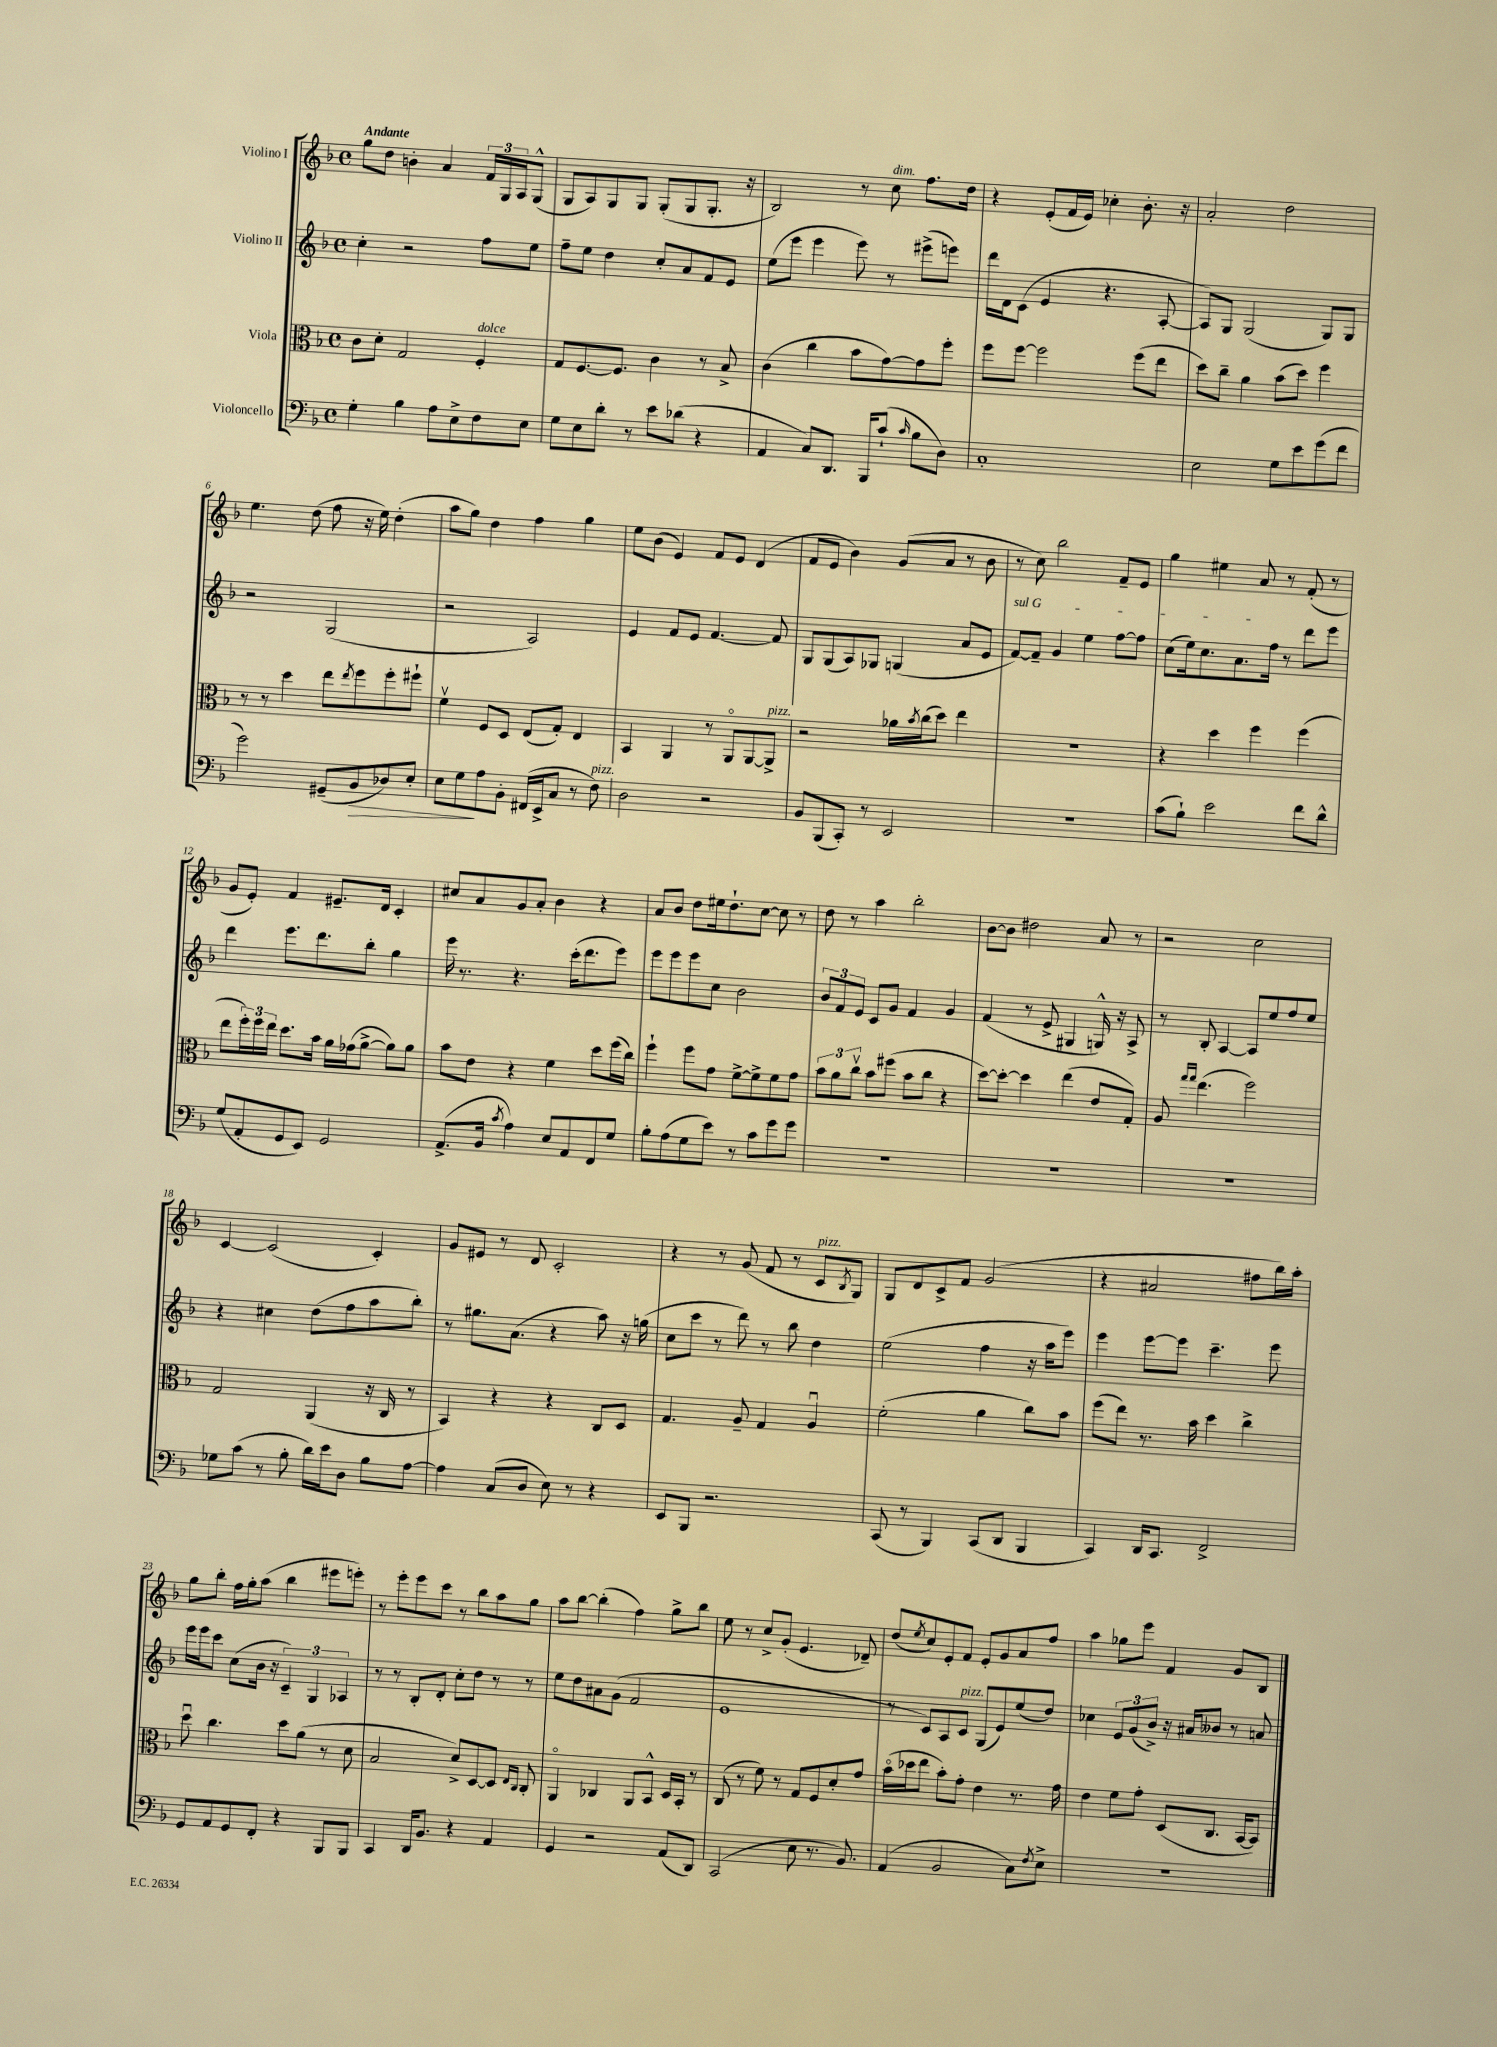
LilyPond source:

<<
\new StaffGroup <<
\new Staff = "s0" \with { instrumentName = "Violino I" } {
    \clef treble \key f \major \defaultTimeSignature \time 4/4 \tempo "Andante"
    g''8 d''8 b'4-. a'4 \tuplet 3/2 { f'16 g16 a16 } g8-^( |
    g8 a8) g8 g8 g8-.( g8 g8.-. r16 |
    bes2) r8 c''8^\markup { \italic "dim." } f''8. d''16 |
    r4 e'8-.( f'16 e'16) ces''4-. bes'8.-. r16 |
    a'2-. d''2 |
    e''4. d''8( f''8 r16 e''16) d''4-.( |
    a''8 g''8) d''4 f''4 g''4 |
    e''8 bes'8( e'4) f'8 e'8 d'4( |
    f'8 e'8 bes'4) g'8( a'8 r8 bes'8 |
    r8 c''8) bes''2 f'8-- e'8 |
    g''4 eis''4 a'8 r8 f'8-.( r8 |
    g'8 e'8-.) f'4 eis'8.-- d'16 c'4-. |
    cis''8 a'8 g'8 a'8-. bes'4 r4 |
    a'8 bes'8 d''8 eis''16 d''8.-! c''8~ c''8 r8 |
    d''8 r8 a''4 bes''2-. |
    bes'8~ bes'8 dis''2 a'8 r8 |
    r2 c''2 |
    c'4~ c'2( c'4-.) |
    g'8 eis'8 r8 d'8 c'2-. |
    r4 r8 g'8( f'8 r8 c'8^\markup { \italic "pizz." } \acciaccatura { bes8 } g8) |
    g8 d'8 c'8-> f'8 g'2( |
    r4 ais'2 fis''8 bes''16) a''16-. |
    g''8 bes''8-. f''16 g''16-. a''8( bes''4 eis'''8 e'''8-.) |
    r8 e'''8-. e'''8 c'''8 r8 bes''8 a''8 g''8 |
    a''8 bes''8~ bes''4-.( f''4) g''8-> bes''8 |
    e''8 r8 c''8-> g'8-.( e'4. des'8--) |
    d''8( \acciaccatura { e''8 } c''8) e'8-. f'8 e'8-. g'8 a'8 f''8 |
    a''4 ges''8 e'''8 f'4 g'8 bes8 \bar "|." |
}
\new Staff = "s1" \with { instrumentName = "Violino II" } {
    \clef treble \key f \major \defaultTimeSignature \time 4/4
    c''4-. r2 f''8 e''8 |
    f''8-- e''8 d''4 c''8-. a'8 f'8 e'8 |
    e''8( e'''8 e'''4 e'''8) r8 eis'''8->( e'''8) |
    d'''16 d'16 c'8( e'4 r4. a8~-. |
    a8) g8 g2( g8) g8 |
    r2 g2( |
    r2 a2) |
    e'4 f'8 e'8 f'4.~ f'8 |
    g8 g8( a8) ges8 g4( a'8 e'8 |
    \once \override TextSpanner.bound-details.left.text = \markup { \italic "sul G" } f'8~\startTextSpan) f'8-- g'4 e''4 f''8~ f''8 |
    c''8( e''16) c''8. a'8. f''16\stopTextSpan r8 d'''8 e'''8 |
    d'''4 e'''8. d'''8. bes''8-. g''4 |
    e'''16 r8. r4. c'''16-.( d'''8. e'''8) |
    e'''8 e'''8 e'''8 c''8 bes'2 |
    \tuplet 3/2 { bes'8 f'8 e'8 } c'8 g'8 f'4 g'4 |
    f'4( r8 e'8-> gis4 g16-^) r16 a8-> |
    r8 bes8-. a4~ a8 e''8 f''8 e''8 |
    r4 cis''4 d''8( f''8 a''8 bes''8-.) |
    r8 gis''8. a'8.( r4 a''8) r16 g''16( |
    c''8 c'''8 r8 d'''8) r8 bes''8 d''4 |
    e''2( f''4 r16 a''16 e'''8) |
    e'''4 e'''8~ e'''8 c'''4.-- e'''8 |
    e'''16 e'''16 c'''8 c''8( bes'16 r16 \tuplet 3/2 { c'4--) g4 aes4 } |
    r8 r8 bes8-. d'8-. c''8-. d''8 r8 r8 |
    e''8 d''8 ais'8 g'8( f'2 |
    e'1 |
    r8 c'8) a8 c'8^\markup { \italic "pizz." } g8( e'8) e''8( d''8) |
    ces''4 \tuplet 3/2 { e'8 g'8( bes'8->) } r16 ais'16 beses'8 r8 a'8 \bar "|." |
}
\new Staff = "s2" \with { instrumentName = "Viola" } {
    \clef alto \key f \major \defaultTimeSignature \time 4/4
    c'8 d'8-. g2 f4-.^\markup { \italic "dolce" } |
    g8 f8.~ f8. c'4 r8 bes8-> |
    c'4( c''4 bes'8 g'8~) g'8 f''8-. |
    f''8 f''8~ f''2 f''8( e''8 |
    d''8) c''8-- a'4 bes'8( d''8) f''4 |
    r8 r8 d''4 e''8 \acciaccatura { e''8 } f''8 f''8-. fis''8-! |
    f'4\upbow f8 d8 e8( g8-.) e4 |
    bes,4 a,4 r8 a,8\flageolet a,8~ a,8->^\markup { \italic "pizz." } |
    r2 aes'16 \acciaccatura { bes'8 } c''16( d''8) e''4 |
    R1 |
    r4 d''4 f''4 f''4( |
    e''8 \tuplet 3/2 { f''16-.) f''16 e''16 } d''8. bes'16 a'16 ges'16( a'8~-> a'8) a'8 |
    bes'8 e'8 r4 f'4 d''8 f''16( c''16) |
    f''4-! f''8 g'8 f'8~-> f'8-> f'8 g'8 |
    \tuplet 3/2 { bes'8 a'8 c''8\upbow } bes'8 fis''8( bes'8 c''8 r4 |
    d''8~) d''8~-. d''4 e''4( e'8 g8-.) |
    a8 \grace { g''16 g''16 } e''4.( f''2) |
    g2 a,4( r16 c16 r8 |
    bes,4) r4 r4 c8 d8 |
    g4. a8-- g4 a4\downbow |
    f'2-.( a'4 c''8) bes'8 |
    f''8( e''8) r8. bes'16 d''4 c''4-> |
    d''8\downbow c''4. d''8 a'8( r8 d'8 |
    bes2 d'8->) d8~ d8 \grace { e16 c16 } c8-. |
    a,4\flageolet ces4 a,8 bes,8-^ d16 bes,16-. r8 |
    c8( r8 f'8) r8 g8 f8 d'8-. g'8 |
    bes'16\flageolet( des''16 e''8 bes'8-.) g'8-. e'4 r8. g'16 |
    e'4 f'8 g'8-. d8( c8. bes,16~ bes,8) \bar "|." |
}
\new Staff = "s3" \with { instrumentName = "Violoncello" } {
    \clef bass \key f \major \defaultTimeSignature \time 4/4
    g4-. bes4 a8 e8-> f8 e8 |
    g8 e8 d'8-. r8 e'8 des'8( r4 |
    a,4 c8) d,8. bes,,16 c'8-!( \grace { c'16 } bes8 d8) |
    c1-. |
    e2 g8 e'8 g'8( f'8 |
    g'2) gis,8--( bes,8\> des8) e8-. |
    e8 g8\! a8 bes,8-. fis,16( e,16-> c8 r8 f8^\markup { \italic "pizz." }) |
    d2 r2 |
    bes,8 bes,,8( c,8-.) r8 e,2 |
    R1 |
    c'8( bes8-!) e'2 f'8 d'8-^ |
    g8( a,8-. g,8 e,8) g,2 |
    a,8.->( bes,16 \acciaccatura { c'8 } a4) e8 a,8 f,8 g8 |
    bes8-. a8( g8 e'8) r8 c'8 g'8 g'8 |
    R1 |
    R1 |
    R1 |
    ges8 c'8( r8 bes8-. d'16) e'16 d8 bes8 a8~ |
    a4 c8( d8 e8) r8 r4 |
    e,8 bes,,8 r2. |
    c,8( r8 bes,,4) c,8( d,8 bes,,4 |
    c,4) d,16 c,8. f,2-> |
    g,8 a,8 g,8 f,8-. r4 bes,,8 bes,,8 |
    c,4 d,16 bes,8. r4 a,4 |
    g,4 r2 a,8( d,8) |
    c,2( e8 r8. bes,8.) |
    a,4( bes,2 c8) \acciaccatura { f8 } e8-> |
    r1 \bar "|." |
}
>>
>>
